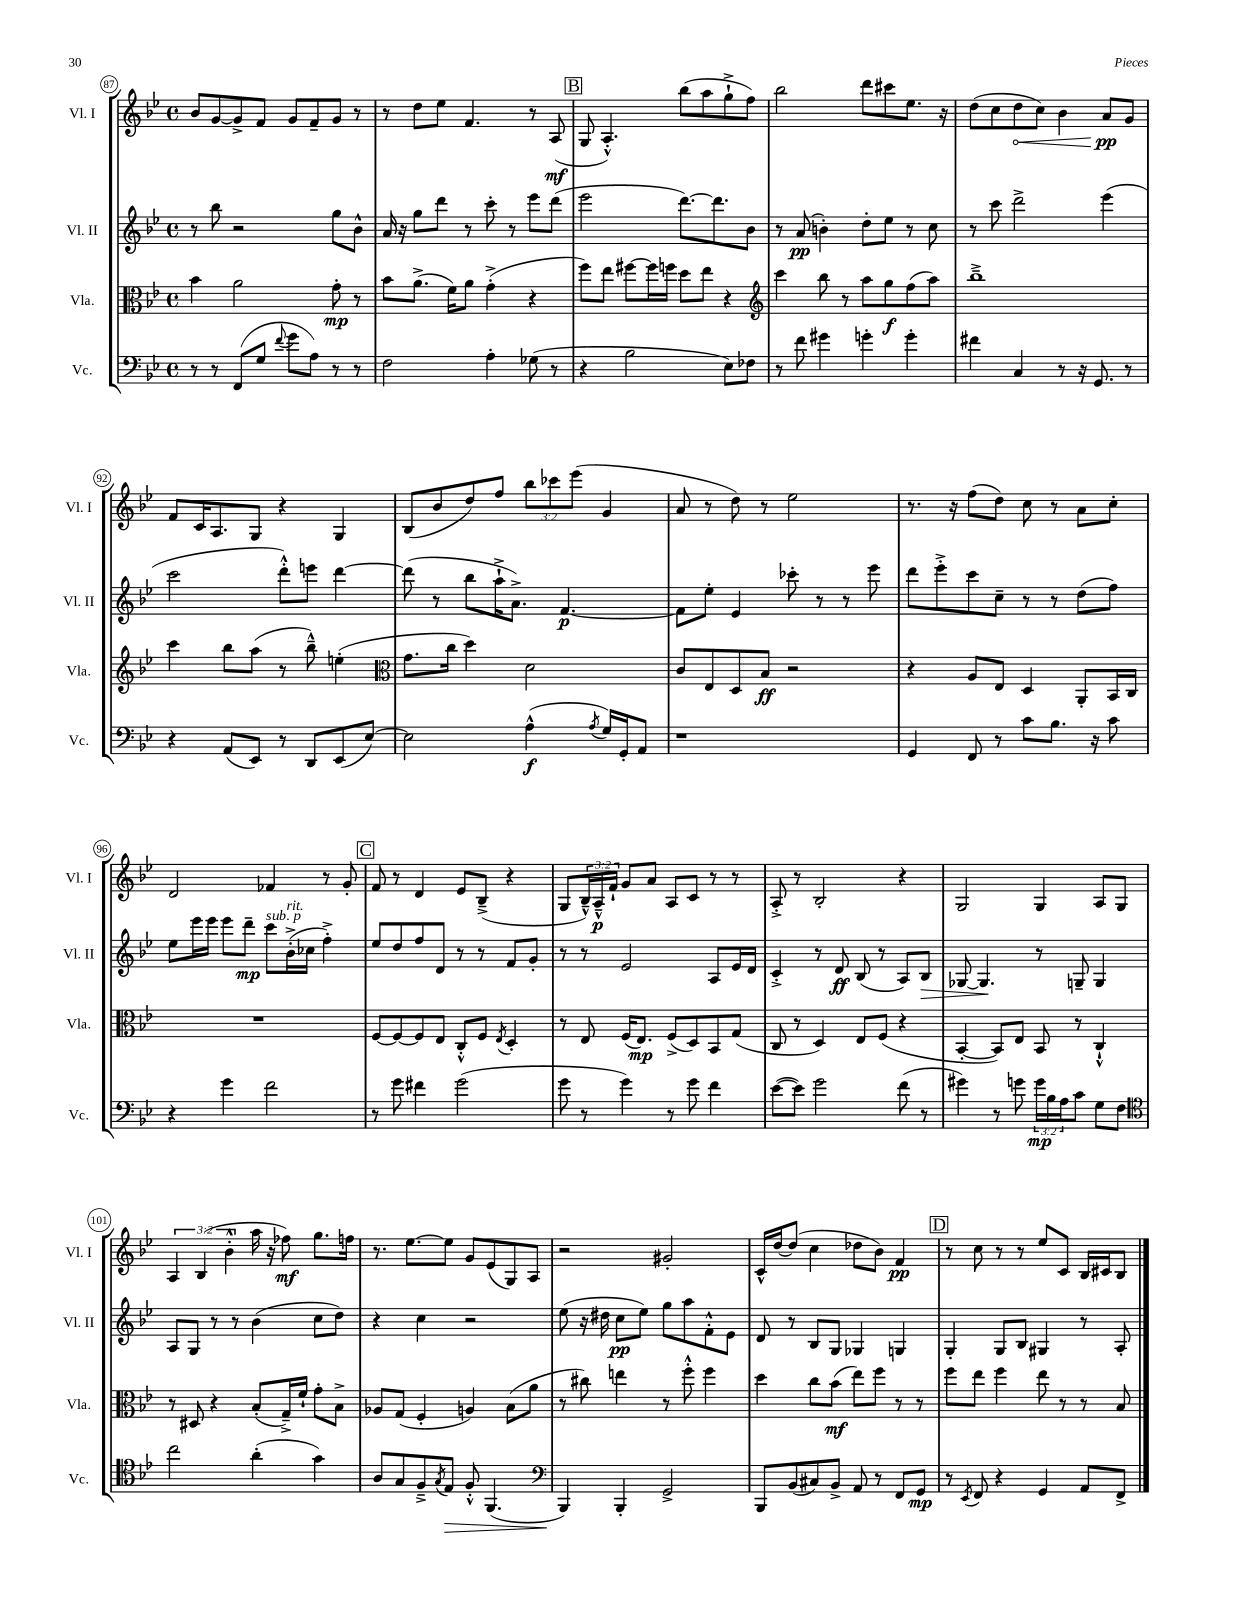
<<
\new StaffGroup <<
\new Staff = "s0" \with { instrumentName = "Vl. I" shortInstrumentName = "Vl. I" } {
    \clef treble \key bes \major \defaultTimeSignature \time 4/4 \override Staff.TupletNumber.text = #tuplet-number::calc-fraction-text
    bes'8 g'8~ g'8-> f'8 g'8 f'8-- g'8 r8 |
    r8 d''8 ees''8 f'4. r8 a8\mf( |
    \mark \markup { \box "B" } g8 a4.-.-^) bes''8( a''8 g''8-!-> f''8) |
    bes''2 d'''8 cis'''8 ees''8. r16 |
    d''8( c''8 \once \override Hairpin.circled-tip = ##t d''8\< c''8) bes'4 a'8\pp\! g'8 |
    f'8 c'16 a8. g8 r4 g4 |
    bes8( bes'8 d''8) f''8 \tuplet 3/2 { bes''8 ces'''8 ees'''8( } g'4 |
    a'8 r8 d''8) r8 ees''2 |
    r8. r16 f''8( d''8) c''8 r8 a'8 c''8-. |
    d'2 fes'4 r8 g'8-. |
    \mark \markup { \box "C" } f'8 r8 d'4 ees'8 bes8--->( r4 |
    g8 \tuplet 3/2 { bes16---^) a16---^\p f'16-! } g'8 a'8 a8 c'8 r8 r8 |
    a8-.-> r8 bes2-. r4 |
    g2 g4 a8 g8 |
    \tuplet 3/2 { a4 bes4( bes'4-.-^ } a''16 r16 fes''8\mf) g''8. f''16 |
    r8. ees''8.~ ees''8 g'8 ees'8( g8) a8 |
    r2 gis'2-. |
    c'16-^ d''16~ d''8( c''4 des''8 bes'8) f'4\pp |
    \mark \markup { \box "D" } r8 c''8 r8 r8 ees''8 c'8 bes16 cis'16 bes8 \bar "|." |
}
\new Staff = "s1" \with { instrumentName = "Vl. II" shortInstrumentName = "Vl. II" } {
    \clef treble \key bes \major \defaultTimeSignature \time 4/4
    r8 bes''8 r2 g''8 bes'8-^ |
    a'16 r16 g''8 d'''8 r8 c'''8-. r8 ees'''8 d'''8( |
    \mark \markup { \box "B" } ees'''2 d'''8.~) d'''8. bes'8 |
    r8 a'8\pp( b'4-.) d''8-. ees''8 r8 c''8 |
    r8 c'''8 d'''2-> ees'''4( |
    c'''2 d'''8-.-^) e'''8 d'''4~ |
    d'''8( r8 bes''8 a''16-!-> a'8.->) f'4.~\p |
    f'8 ees''8-. ees'4 ces'''8-. r8 r8 ees'''8 |
    d'''8 ees'''8-.-> c'''8 c''8-- r8 r8 d''8( f''8) |
    ees''8 ees'''16 ees'''16 ees'''8 d'''8--\mp c'''8^\markup { \italic "sub. p" } bes'16-.->^\markup { \italic "rit." }( ces''16 f''4-.->) |
    \mark \markup { \box "C" } ees''8 d''8 f''8 d'8 r8 r8 f'8 g'8-. |
    r8 r8 ees'2 a8 ees'16 d'16 |
    c'4-.-> r8 d'8\ff bes8( r8 a8) bes8\> |
    ges8~ ges4.\! r8 g8-- g4 |
    a8 g8 r8 r8 bes'4( c''8 d''8) |
    r4 c''4 r2 |
    ees''8( r16 dis''16 c''8\pp ees''8) g''8 a''8 f'8-.-^ ees'8 |
    d'8 r8 bes8 g8 ges4 g4 |
    \mark \markup { \box "D" } g4-. g8 bes8 gis4 r8 a8-. \bar "|." |
}
\new Staff = "s2" \with { instrumentName = "Vla." shortInstrumentName = "Vla." } {
    \clef alto \key bes \major \defaultTimeSignature \time 4/4
    bes'4 a'2 g'8-.\mp r8 |
    bes'8 a'8.->( f'16) a'8 g'4-.->( r4 |
    \mark \markup { \box "B" } f''8) ees''8 fis''8~ fis''16 f''16 d''8 ees''8 r4 |
    \clef treble c'''4 bes''8 r8 a''8 g''8\f f''8( a''8) |
    bes''1---> |
    c'''4 bes''8 a''8( r8 bes''8---^) e''4-.( |
    \clef alto g'8. c''16 d''4) d'2 |
    c'8 ees8 d8 bes8\ff r2 |
    r4 a8 ees8 d4 a,8-. bes,16 c16 |
    R1 |
    \mark \markup { \box "C" } f8~ f8~ f8 ees8 c8-.-^ f8 \acciaccatura { ees8 } d4-. |
    r8 ees8 f16( ees8.\mp) f8->( d8) bes,8 g8( |
    c8 r8 d4) ees8 f8( r4 |
    bes,4~-. bes,8) ees8 bes,8 r8 c4-!-^ |
    r8 dis8 r4 bes8-.( g16--->) f'16-! g'8-. bes8-> |
    aes8 g8( f4-. a4) bes8( a'8 |
    r8 cis''8) e''4 r8 f''8-.-^ f''4 |
    d''4 c''8 bes'8\mf( ees''8) f''8 r8 r8 |
    \mark \markup { \box "D" } f''8 ees''8 f''4 ees''8 r8 r8 bes8 \bar "|." |
}
\new Staff = "s3" \with { instrumentName = "Vc." shortInstrumentName = "Vc." } {
    \clef bass \key bes \major \defaultTimeSignature \time 4/4 \override Staff.TupletNumber.text = #tuplet-number::calc-fraction-text
    r8 r8 f,8( g8 \appoggiatura { f'8 } g'8 a8) r8 r8 |
    f2 a4-. ges8( r8 |
    \mark \markup { \box "B" } r4 bes2 ees8) fes8 |
    r8 f'8 gis'4 g'4-. g'4-. |
    fis'4 c4 r8 r16 g,8. r8 |
    r4 a,8( ees,8) r8 d,8 ees,8( ees8~) |
    ees2 a4-^\f( \acciaccatura { a8 } g16) g,16-. a,8 |
    r1 |
    g,4 f,8 r8 c'8 bes8. r16 c'8 |
    r4 g'4 f'2 |
    \mark \markup { \box "C" } r8 g'8 fis'4 g'2( |
    g'8 r8 g'4) r8 g'8 f'4 |
    ees'8~( ees'8) g'2 f'8( r8 |
    gis'4) r8 g'8 \tuplet 3/2 { g'16\mp bes16 a16 } c'8 g8 f8 |
    \clef tenor c''2 a'4-.( g'4) |
    a8 g8 f8---> \acciaccatura { g8 } ees8\> f8-.-^ f,4.( |
    \clef bass bes,,4\!) bes,,4-. g,2-> |
    bes,,8 bes,8( cis8) bes,8-> a,8 r8 f,8 g,8\mp |
    \mark \markup { \box "D" } r8 \acciaccatura { ees,8 } f,8 r4 g,4 a,8 f,8-> \bar "|." |
}
>>
>>
\layout { \context { \Score currentBarNumber = #87 \override BarNumber.stencil = #(make-stencil-circler 0.1 0.3 ly:text-interface::print) } }
